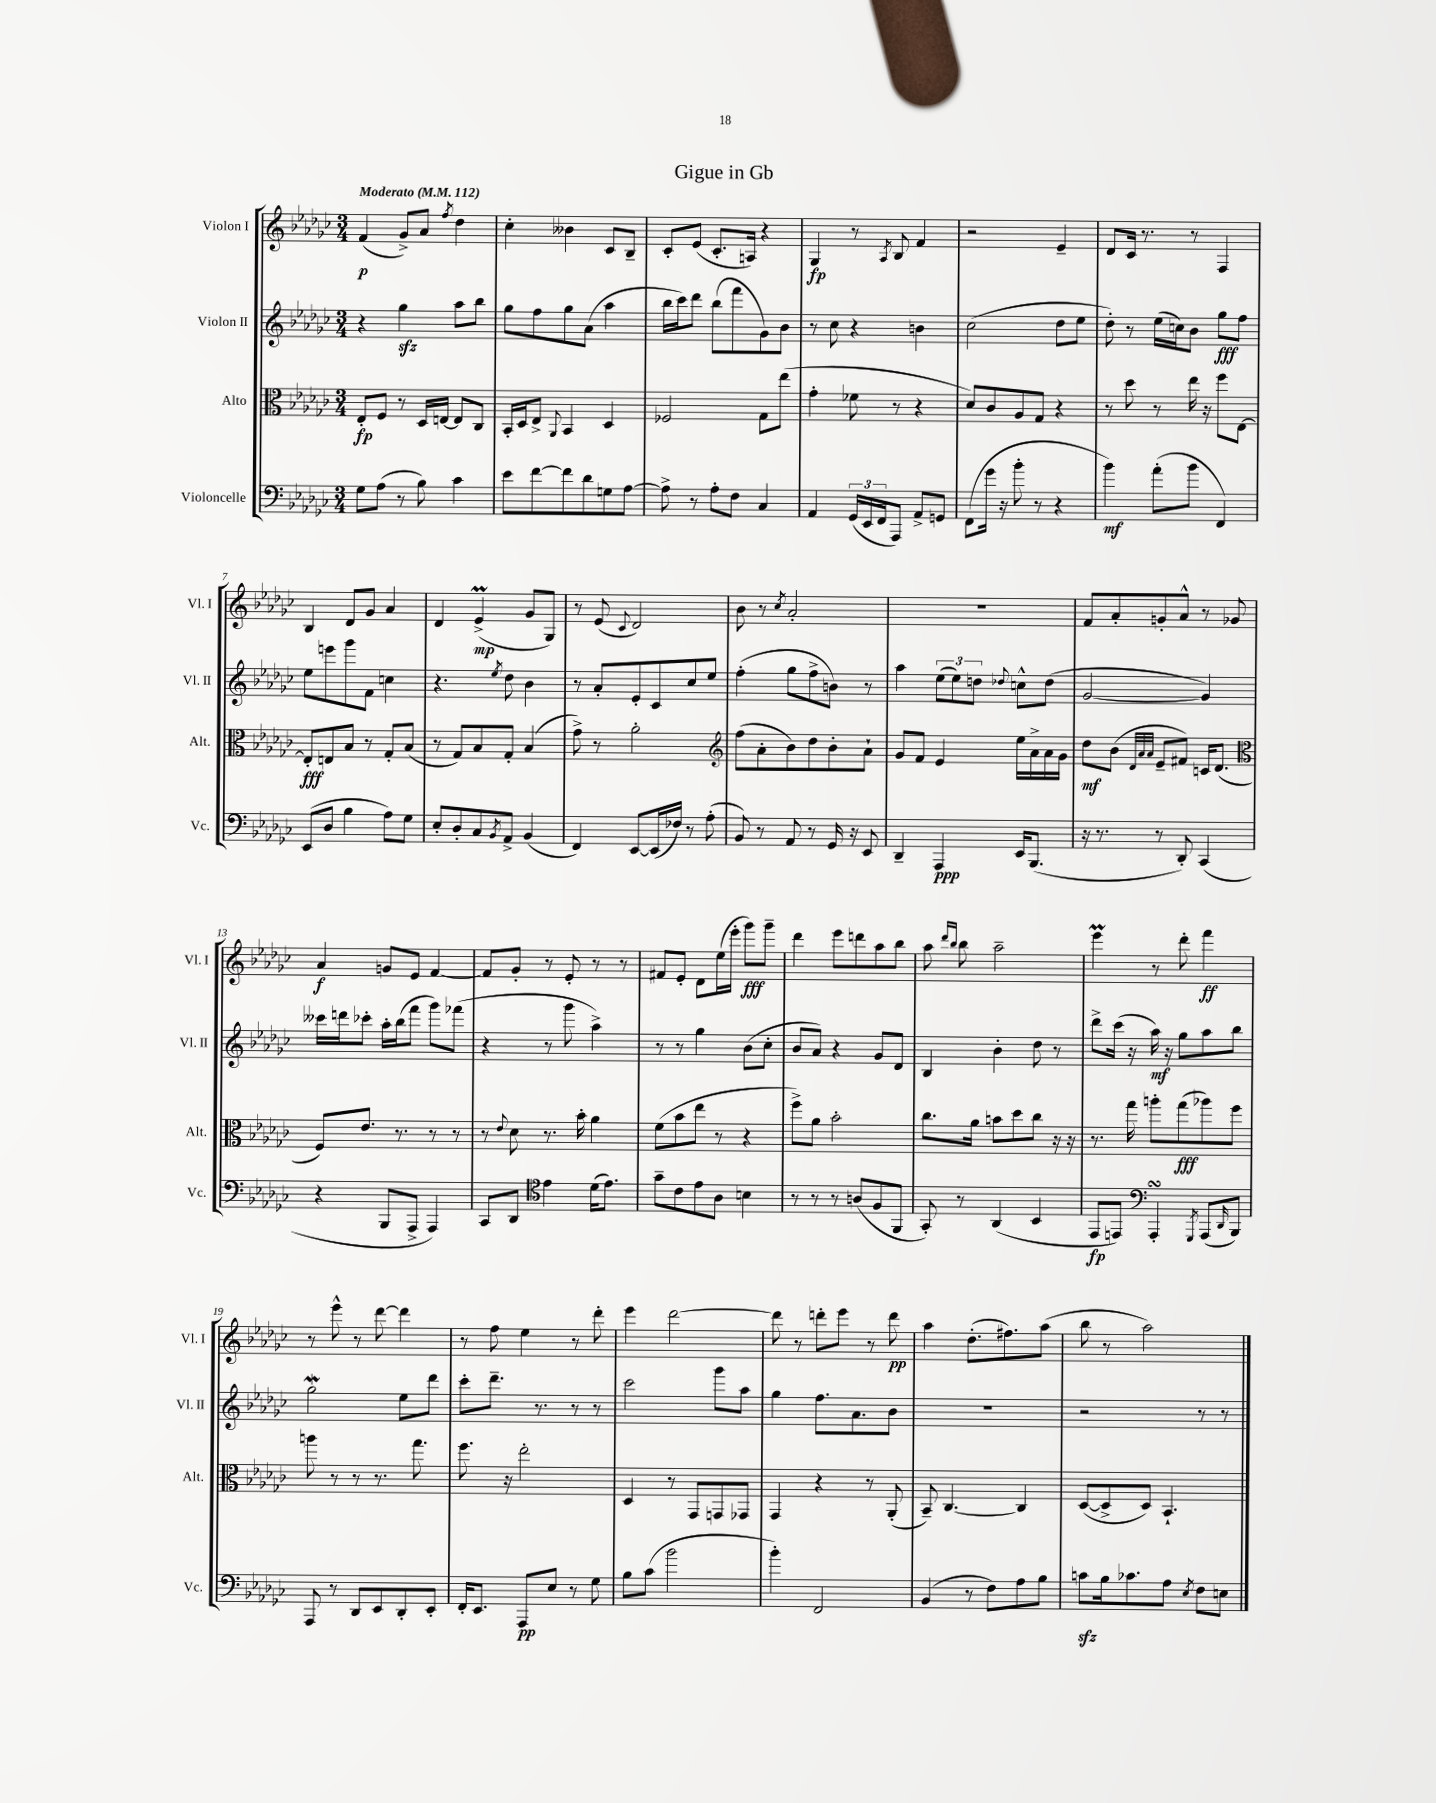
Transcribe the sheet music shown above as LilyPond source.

\header { title = "Gigue in Gb" }
<<
\new StaffGroup <<
\new Staff = "s0" \with { instrumentName = "Violon I" shortInstrumentName = "Vl. I" } {
    \clef treble \key ges \major \numericTimeSignature \time 3/4 \tempo "Moderato" 4 = 112
    f'4\p( ges'8->) aes'8 \acciaccatura { f''8 } des''4 |
    ces''4-. beses'4 ces'8 bes8-- |
    ces'8-. ees'8( ces'8.-. a16) r4 |
    ges4\fp r8 \acciaccatura { aes8 } bes8 f'4 |
    r2 ees'4-- |
    des'8 ces'16 r8. r8 f4 |
    bes4 des'8 ges'8 aes'4 |
    des'4 ees'4->\prall\mp( ges'8 ges8) |
    r8 ees'8( \appoggiatura { ces'8 } des'2) |
    bes'8 r8 \acciaccatura { ces''8 } aes'2-. |
    R2. |
    f'8 aes'8-. g'8-. aes'8-^ r8 ges'8 |
    aes'4\f g'8 ees'8 f'4~ |
    f'8 ges'8-. r8 ees'8-. r8 r8 |
    fis'8 ees'8-. des'8 ees''16( ees'''16-. ges'''8\fff) ges'''8-- |
    des'''4 ees'''8 d'''8 aes''8 bes''8 |
    aes''8 \grace { des'''16 bes''16 } bes''8 aes''2-- |
    ees'''4\prall r8 des'''8-. f'''4\ff |
    r8 ees'''8-^ r8 des'''8~ des'''4 |
    r8 f''8 ees''4 r8 des'''8-. |
    ees'''4 des'''2~ |
    des'''8 r8 d'''8-. ees'''8 r8 d'''8\pp |
    aes''4 des''8.-.( fis''8.) aes''8( |
    bes''8 r8 aes''2) \bar "|." |
}
\new Staff = "s1" \with { instrumentName = "Violon II" shortInstrumentName = "Vl. II" } {
    \clef treble \key ges \major \numericTimeSignature \time 3/4
    r4 ges''4\sfz aes''8 bes''8 |
    ges''8 f''8 ges''8 aes'8( aes''4 |
    bes''16 ces'''16) des'''8 bes''8( f'''8 ges'8) bes'8 |
    r8 ces''8 r4 b'4 |
    ces''2( des''8 ees''8 |
    des''8-.) r8 ees''16( c''16) bes'8 ges''8\fff f''8 |
    ees''8 e'''8 ges'''8 f'8 c''4 |
    r4. \acciaccatura { ees''8 } des''8 bes'4 |
    r8 aes'8-. ees'8-. ces'8 ces''8 ees''8 |
    f''4-.( ges''8 f''8-> b'8) r8 |
    aes''4 \tuplet 3/2 { ees''8( ees''8) d''8 } \appoggiatura { des''8 } c''8-^ des''8( |
    ges'2~ ges'4) |
    ceses'''16 d'''16 ces'''8-. aes''16-. bes''16( f'''8 ges'''8) fes'''8( |
    r4 r8 ges'''8 aes''4->) |
    r8 r8 ges''4 bes'8( ces''8-. |
    bes'8 aes'8) r4 ges'8 des'8 |
    bes4 bes'4-. des''8 r8 |
    des'''8-> ces'''16( r16 aes''16\mf) r16 ges''8 aes''8 bes''8 |
    ges''2\mordent ees''8 des'''8 |
    ces'''8-. des'''8.-- r8. r8 r8 |
    ces'''2 ges'''8 aes''8 |
    ges''4 f''8. aes'8. bes'8 |
    R2. |
    r2 r8 r8 \bar "|." |
}
\new Staff = "s2" \with { instrumentName = "Alto" shortInstrumentName = "Alt." } {
    \clef alto \key ges \major \numericTimeSignature \time 3/4
    ees8-.\fp f8 r8 des16 e16~ e8 ces8 |
    bes,16-. des16 ees8-> \appoggiatura { aes,8 } bes,4 des4 |
    fes2 ges8 ees''8( |
    ges'4-. fes'8 r8 r4 |
    des'8) ces'8 aes8 ges8 r4 |
    r8 des''8 r8 ees''16 r16 f''8 ees8~ |
    ees8-.\fff e8 bes8 r8 ges8-. bes8( |
    r8 ges8) bes8 ges8-. bes4( |
    ges'8->) r8 aes'2-. |
    \clef treble f''8( aes'8-. bes'8) des''8 bes'8-. aes'8-! |
    ges'8 f'8 ees'4 ees''16 aes'16-> aes'16 ges'16 |
    des''8\mf bes'8( \grace { des'32 aes'32 aes'32 } ees'8-- fis'8) c'16 des'8.( |
    \clef alto f8) ees'8. r8. r8 r8 |
    r8 \appoggiatura { ees'8 } des'8 r8. bes'16-. aes'4 |
    f'8( bes'8 ees''8 r8 r4 |
    f''8->) aes'8 bes'2-. |
    ces''8. aes'16 b'8 des''8 ces''8 r16 r16 |
    r8. ges''16 a''8-. ges''8\fff( aes''8) f''8 |
    a''8 r8 r8 r8. ges''8. |
    f''8. r16 ees''2-. |
    des4 r8 ges,8 g,8 ges,8 |
    ges,4 r4 r8 aes,8-.( |
    bes,8--) ces4.~ ces4 |
    des8~( des8-> des8) bes,4.-! \bar "|." |
}
\new Staff = "s3" \with { instrumentName = "Violoncelle" shortInstrumentName = "Vc." } {
    \clef bass \key ges \major \numericTimeSignature \time 3/4
    ges8 aes8( r8 bes8) ces'4 |
    ees'8 f'8~ f'8 des'8 g8 aes8~ |
    aes8-> r8 aes8-. f8 ces4 |
    aes,4 \tuplet 3/2 { ges,16( ees,16 f,16 } aes,,8) aes,8-> g,8 |
    f,8( ges'16 r16 bes'8-. r8 r4 |
    bes'4\mf) aes'8-.( bes'8 f,4) |
    ees,8( des8 bes4 aes8) ges8 |
    ees8-. des8-. ces8 \acciaccatura { bes,8 } aes,8-> bes,4( |
    f,4) ees,8~ ees,16( fes16) r8 aes8-.( |
    bes,8) r8 aes,8 r8 ges,16 r16 ees,8 |
    des,4-- aes,,4\ppp ees,16 bes,,8.( |
    r16 r8. r8 des,8-.) ces,4( |
    r4 bes,,8 aes,,8-> aes,,4) |
    ces,8 des,8 \clef tenor ees'4 des'16( ees'8.) |
    ges'8-- ces'8 ees'8 aes8 b4 |
    r8 r8 r8 a8( f8 f,8 |
    ges,8-.) r8 aes,4( bes,4 |
    ees,8\fp e,8) \clef bass aes,,4-.\turn \acciaccatura { ges,,8 } aes,,8( \grace { des,16 } bes,,8) |
    aes,,8 r8 des,8 ees,8 des,8-. ees,8-. |
    f,16-. ees,8. aes,,8\pp ees8 r8 ges8 |
    bes8 ces'8( bes'2 |
    bes'4-.) f,2 |
    bes,4( r8 f8) aes8 bes8 |
    c'8\sfz bes16 ces'8. aes8 \acciaccatura { ees8 } f8 e8 \bar "|." |
}
>>
>>
